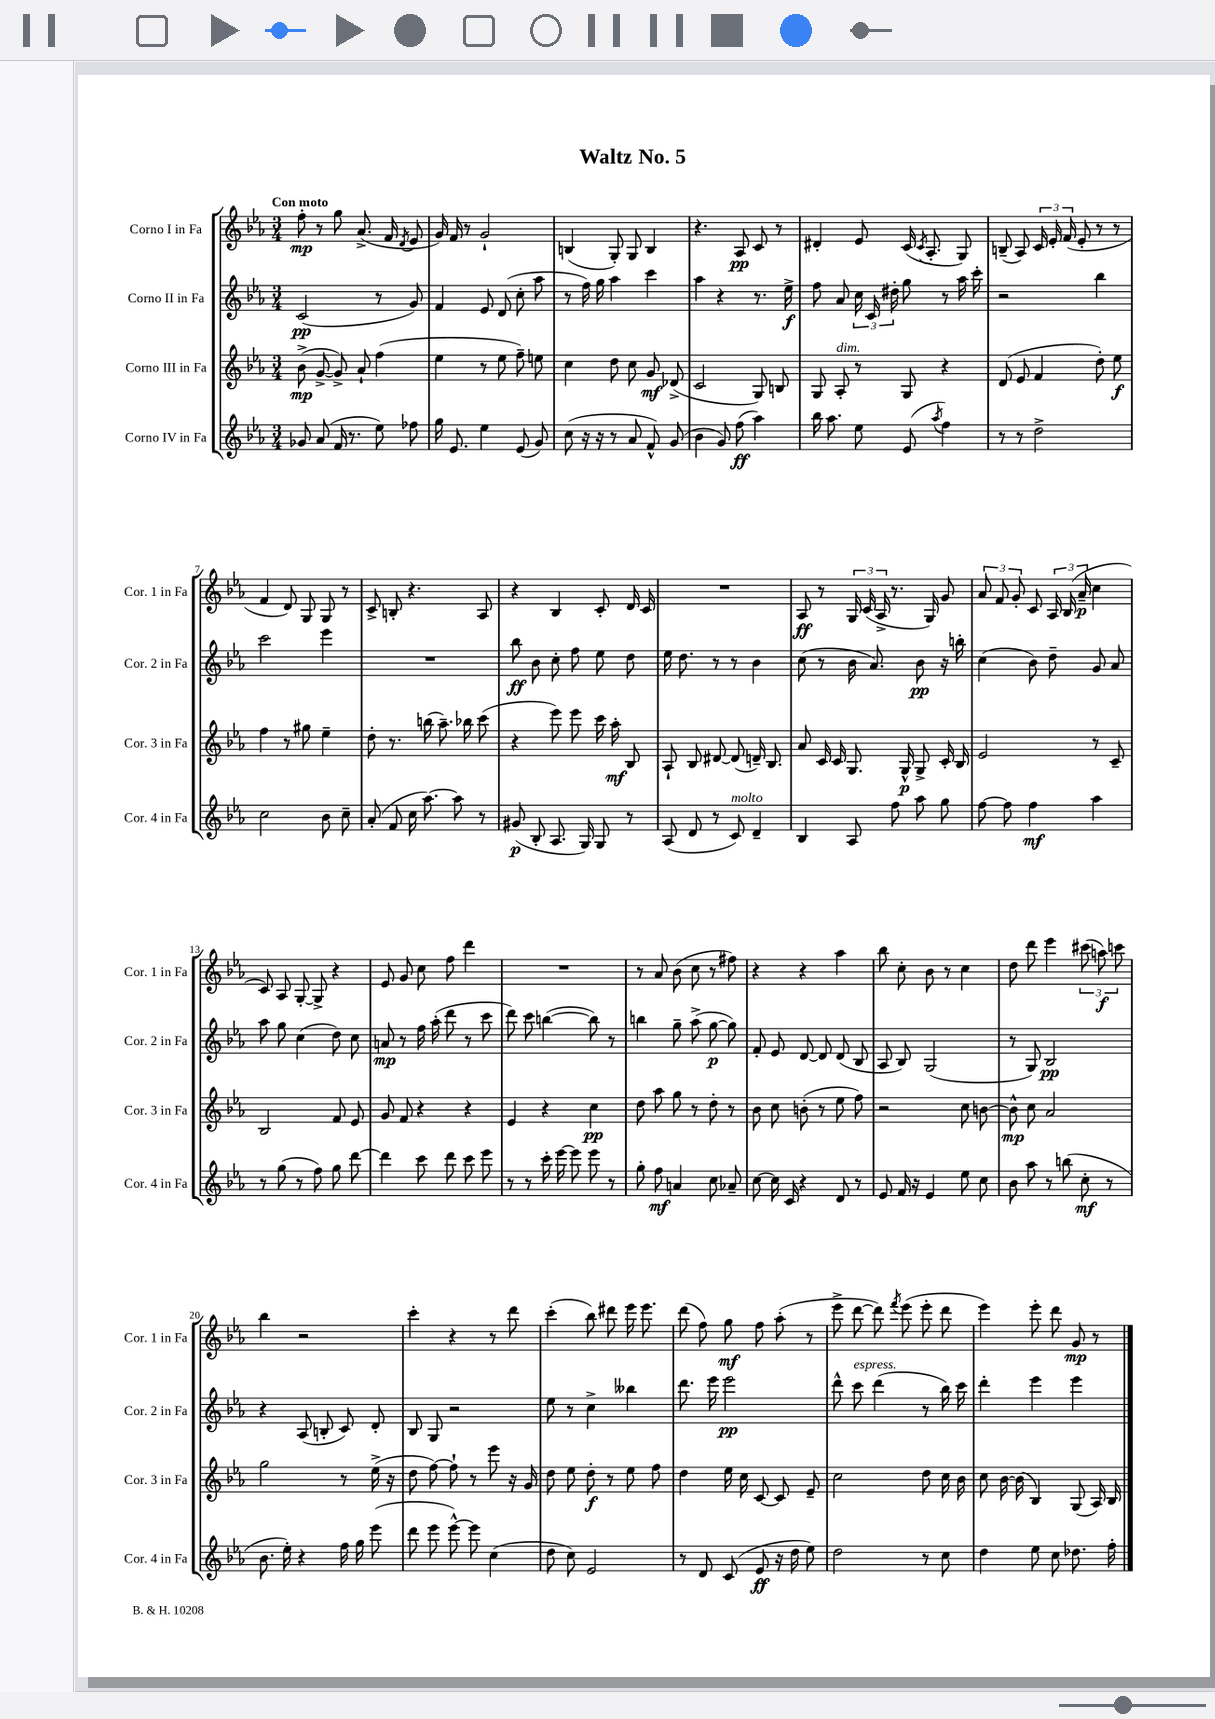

**kern	**dynam	**kern	**dynam	**kern	**dynam	**kern	**dynam
*part4	*part4	*part3	*part3	*part2	*part2	*part1	*part1
*staff4	*staff4	*staff3	*staff3	*staff2	*staff2	*staff1	*staff1
*I"Corno IV in Fa	*	*I"Corno III in Fa	*	*I"Corno II in Fa	*	*I"Corno I in Fa	*
*I'Cor. 4 in Fa	*	*I'Cor. 3 in Fa	*	*I'Cor. 2 in Fa	*	*I'Cor. 1 in Fa	*
*clefG2	*	*clefG2	*	*clefG2	*	*clefG2	*
*k[b-e-a-]	*	*k[b-e-a-]	*	*k[b-e-a-]	*	*k[b-e-a-]	*
*M3/4	*	*M3/4	*	*M3/4	*	*M3/4	*
=1	=1	=1	=1	=1	=1	=1	=1
!	!	!	!	!	!	!LO:TX:a:B:t=Con moto	!
8g-X/	.	(8b-^\	mp	(2c/	pp	8ff'\	mp
(8a-/	.	[8g^/	.	.	.	8r	.
16f/	.	8g^/])	.	.	.	8gg\	.
8.r	.	.	.	.	.	.	.
.	.	8a-`/	.	.	.	(8.a-^/	.
8ee-\)	.	(4ff\	.	8r	.	.	.
.	.	.	.	.	.	16f/	.
.	.	.	.	.	.	8qd/	.
8ff-X\	.	.	.	8g/)	.	8e-/	.
=2	=2	=2	=2	=2	=2	=2	=2
16gg\	.	4ee-\	.	4f/	.	16g/)	.
8.e-/	.	.	.	.	.	16f/	.
.	.	.	.	.	.	8r	.
4ee-\	.	8r	.	8e-/	.	2g`/	.
.	.	8ee-\	.	(8d/	.	.	.
(8e-/	.	8ff~\)	.	8cc'\	.	.	.
8g/)	.	8een\	.	8aa-\	.	.	.
=3	=3	=3	=3	=3	=3	=3	=3
(8cc\	.	4cc\	.	8r	.	(4Bn/	.
16r	.	.	.	16ff\)	.	.	.
16r	.	.	.	16gg\	.	.	.
8r	.	8dd\	.	4aa-\	.	8G'/)	.
8a-/	.	8cc\	.	.	.	8G/	.
8f^^/)	.	8g/	mf	4ccc\	.	4B/	.
(8g/	.	(8d-X^/	.	.	.	.	.
=4	=4	=4	=4	=4	=4	=4	=4
4b-\	.	2c/	.	4aa-\	.	4.r	.
8g/)	.	.	.	4r	.	.	.
(8ff\	ff	.	.	.	.	8A-/	pp
4aa-\)	.	8G/)	.	8.r	.	8c/	.
.	.	8Bn/	.	.	.	8r	.
.	.	.	.	16ee-^\	f	.	.
=5	=5	=5	=5	=5	=5	=5	=5
16bb-\	.	8G/	.	8ff\	.	4d#X'/	.
8.aa-\	.	.	.	.	.	.	.
!	!	!LO:TX:a:i:t=dim.	!	!	!	!	!
.	.	8A-'/	.	8a-/	.	.	.
8ee-\	.	8r	.	24cc\	.	8e-/	.
.	.	.	.	24c/	.	.	.
.	.	.	.	24dd#X'\	.	.	.
(8e-/	.	8G/	.	8gg\	.	(16c/	.
.	.	.	.	.	.	8qc/	.
.	.	.	.	.	.	8.A-'/	.
8qaa-/	.	.	.	.	.	.	.
4ff\)	.	4r	.	8r	.	.	.
.	.	.	.	16aa-\	.	8G/)	.
.	.	.	.	16ccc'\	.	.	.
=6	=6	=6	=6	=6	=6	=6	=6
8r	.	(8d/	.	2r	.	(8Bn~/	.
8r	.	8e-/	.	.	.	8A-/)	.
2dd^\	.	4f/	.	.	.	24c/	.
.	.	.	.	.	.	24e-'/	.
.	.	.	.	.	.	(24f/	.
.	.	.	.	.	.	8e-'/	.
.	.	8dd'\)	.	4bb-\	.	8r	.
.	.	8ee-\	f	.	.	8r	.
!!LO:LB:g=z
=7	=7	=7	=7	=7	=7	=7	=7
2cc\	.	4ff\	.	2ccc\	.	4f/	.
.	.	8r	.	.	.	8d/)	.
.	.	8gg#X\	.	.	.	8G/	.
8b-\	.	4ee-~\	.	4eee-\	.	8G/	.
8cc~\	.	.	.	.	.	8r	.
=8	=8	=8	=8	=8	=8	=8	=8
(8a-'/	.	8dd'\	.	2.r	.	8c^/	.
8f/	.	8.r	.	.	.	8Bn'/	.
16cc\	.	.	.	.	.	4.r	.
[8.aa-\)	.	(16bbn\	.	.	.	.	.
.	.	8.aa-~\)	.	.	.	.	.
8aa-\]	.	.	.	.	.	.	.
.	.	16bb-X\	.	.	.	.	.
8r	.	(8ccc\	.	.	.	8A-/	.
=9	=9	=9	=9	=9	=9	=9	=9
(8g#X/	p	4r	.	8bb-\	ff	4r	.
8B-'/	.	.	.	8b-\	.	.	.
8.A-/	.	8eee-\)	.	8cc'\	.	4B-/	.
.	.	8eee-\	.	8ff\	.	.	.
16G/)	.	.	.	.	.	.	.
8G/	.	16ccc\	.	8ee-\	.	8c'/	.
.	.	16aa-'\	mf	.	.	.	.
8r	.	8B-/	.	8dd\	.	16d/	.
.	.	.	.	.	.	16c/	.
=10	=10	=10	=10	=10	=10	=10	=10
(8A-/	.	8A-`/	.	16ee-\	.	2.r	.
.	.	.	.	8.dd\	.	.	.
8d/	.	8B-/	.	.	.	.	.
8r	.	[8d#X/	.	8r	.	.	.
!LO:TX:a:i:t=molto	!	!	!	!	!	!	!
8c/)	.	(8d#/]	.	8r	.	.	.
4d~/	.	16dn~/)	.	4b-\	.	.	.
.	.	8.B-/	.	.	.	.	.
=11	=11	=11	=11	=11	=11	=11	=11
4B-/	.	8a-/	.	(8cc\	.	8A-/	ff
.	.	16c/	.	8r	.	8r	.
.	.	16c/	.	.	.	.	.
8A-/	.	8.G/	.	16b-\	.	24G/	.
.	.	.	.	.	.	(24c/	.
.	.	.	.	8.a-/)	.	.	.
.	.	.	.	.	.	24A-^/	.
8ff\	.	.	.	.	.	8.r	.
.	.	16G^^/	p	.	.	.	.
8aa-\	.	8G^/	.	8b-\	pp	.	.
.	.	.	.	.	.	16G/)	.
8gg\	.	16c'/	.	16r	.	8g/	.
.	.	16B-/	.	16bbn'\	.	.	.
=12	=12	=12	=12	=12	=12	=12	=12
[8ff\	.	2e-/	.	(4cc\	.	12a-/	.
.	.	.	.	.	.	12f/	.
8ff\]	.	.	.	.	.	.	.
.	.	.	.	.	.	12g'/	.
4ff\	mf	.	.	8b-\)	.	8c/	.
.	.	.	.	8dd~\	.	24A-/	.
.	.	.	.	.	.	(24B-/	.
.	.	.	.	.	.	24a-~/	p
4aa-\	.	8r	.	8g/	.	4cc\	.
.	.	8c~/	.	8a-/	.	.	.
!!LO:LB:g=z
=13	=13	=13	=13	=13	=13	=13	=13
8r	.	2B-/	.	8aa-\	.	8c/)	.
(8gg\	.	.	.	8gg\	.	8A-/	.
8r	.	.	.	(4cc\	.	[8G'/	.
8ff\)	.	.	.	.	.	8G^/]	.
8gg\	.	8f/	.	8dd\)	.	4r	.
[8ddd\	.	8e-/	.	8cc\	.	.	.
=14	=14	=14	=14	=14	=14	=14	=14
4ddd\]	.	8g/	.	8an/	mp	8e-/	.
.	.	8f/	.	8r	.	8g/	.
8ccc\	.	4r	.	16ff\	.	8cc\	.
.	.	.	.	(16aa-'\	.	.	.
8ddd\	.	.	.	8ddd\	.	8ff\	.
8ccc\	.	4r	.	8r	.	4ddd\	.
8eee-\	.	.	.	8ccc\	.	.	.
=15	=15	=15	=15	=15	=15	=15	=15
8r	.	4e-/	.	8ddd\)	.	2.r	.
8r	.	.	.	8ccc\	.	.	.
16ccc'\	.	4r	.	([4bbn\	.	.	.
[16eee-\	.	.	.	.	.	.	.
8eee-\]	.	.	.	.	.	.	.
8eee-\	.	4cc\	pp	8bb\])	.	.	.
8r	.	.	.	8r	.	.	.
=16	=16	=16	=16	=16	=16	=16	=16
8gg'\	.	8dd\	.	4bbn\	.	8r	.
8ff\	mf	8aa-\	.	.	.	8a-/	.
4an/	.	8gg\	.	8gg~\	.	(8b-\	.
.	.	8r	.	(8aa-^\	.	8cc\	.
8cc\	.	8dd'\	.	[8gg\	p	8r	.
8a-X~/	.	8r	.	8gg\])	.	8ff#X\)	.
=17	=17	=17	=17	=17	=17	=17	=17
[8cc\	.	8b-\	.	8f'/	.	4r	.
16cc\]	.	8cc\	.	8e-/	.	.	.
16c/	.	.	.	.	.	.	.
4r	.	(8bn'\	.	[8d/	.	4r	.
.	.	8r	.	8d/]	.	.	.
8d/	.	8ee-\	.	(8d/	.	4aa-\	.
8r	.	8ff\)	.	8B-/	.	.	.
=18	=18	=18	=18	=18	=18	=18	=18
8e-/	.	2r	.	8A-/	.	8bb-\	.
16f/	.	.	.	8B-/)	.	8cc'\	.
16r	.	.	.	.	.	.	.
4e-/	.	.	.	(2G/	.	8b-\	.
.	.	.	.	.	.	8r	.
8ee-\	.	8cc\	.	.	.	4cc\	.
8cc\	.	[8bn\	.	.	.	.	.
=19	=19	=19	=19	=19	=19	=19	=19
8b-\	.	8b^^\]	mp	8r	.	8dd\	.
8aa-\	.	8cc\	.	8G/)	.	8ddd\	.
8r	.	2a-/	.	2B-/	pp	4eee-\	.
(8bbn\	.	.	.	.	.	.	.
8cc'\	mf	.	.	.	.	(12ccc#X\	.
.	.	.	.	.	.	12aan\)	f
8r	.	.	.	.	.	.	.
.	.	.	.	.	.	12cccn\	.
!!LO:LB:g=z
=20	=20	=20	=20	=20	=20	=20	=20
8.b-\	.	2gg\	.	4r	.	4bb-\	.
16ee-'\)	.	.	.	.	.	.	.
4r	.	.	.	(8A-/	.	2r	.
.	.	.	.	8Bn'/	.	.	.
16ff\	.	8r	.	8c/)	.	.	.
16gg\	.	.	.	.	.	.	.
(8eee-\	.	(16ee-^\	.	8d'/	.	.	.
.	.	16r	.	.	.	.	.
=21	=21	=21	=21	=21	=21	=21	=21
8ddd\	.	8dd\	.	8B-/	.	4ccc'\	.
8eee-\	.	[8ff\)	.	8G/	.	.	.
[8eee-^^\)	.	8ff`\]	.	2r	.	4r	.
8eee-\]	.	8r	.	.	.	.	.
(4cc\	.	8eee-\	.	.	.	8r	.
.	.	16r	.	.	.	8ddd\	.
.	.	16g/	.	.	.	.	.
=22	=22	=22	=22	=22	=22	=22	=22
8dd\	.	8dd\	.	8ee-\	.	(4ccc'\	.
8cc\)	.	8ee-\	.	8r	.	.	.
2e-/	.	8dd'\	f	4cc^\	.	8bb-\)	.
.	.	8r	.	.	.	8ddd#X\	.
.	.	8ee-\	.	4bb--X\	.	16eee-\	.
.	.	.	.	.	.	8.eee-\	.
.	.	8ff\	.	.	.	.	.
=23	=23	=23	=23	=23	=23	=23	=23
8r	.	4dd\	.	8.ddd\	.	(8ddd\	.
8d/	.	.	.	.	.	8ff\)	.
.	.	.	.	16eee-\	.	.	.
(8c/	.	16ee-\	.	2eee-\	pp	8gg\	mf
.	.	16cc\	.	.	.	.	.
8e-/	ff	[8c/	.	.	.	8ff\	.
16r	.	8c/]	.	.	.	(8aa-'\	.
16dd\	.	.	.	.	.	.	.
8ee-\)	.	8e-~/	.	.	.	8r	.
=24	=24	=24	=24	=24	=24	=24	=24
2dd\	.	2cc\	.	8ddd^^\	.	8eee-^\	.
!	!	!	!	!LO:TX:a:i:t=espress.	!	!	!
.	.	.	.	8ccc\	.	[8ddd\	.
.	.	.	.	(4ddd\	.	8ddd\])	.
.	.	.	.	.	.	8qfff/	.
.	.	.	.	.	.	(8eee-\	.
8r	.	8dd\	.	8r	.	8eee-'\	.
8cc\	.	16cc\	.	16bb-\)	.	8ddd\	.
.	.	16b-\	.	16ccc\	.	.	.
=25	=25	=25	=25	=25	=25	=25	=25
4dd\	.	8cc\	.	4ddd'\	.	4eee-\)	.
.	.	[16b-\	.	.	.	.	.
.	.	(16b-\]	.	.	.	.	.
8ee-\	.	4B-/)	.	4eee-\	.	8eee-'\	.
8cc\	.	.	.	.	.	8ddd\	.
8.dd-X\	.	(8G/	.	4eee-\	.	8g/	mp
.	.	16A-/)	.	.	.	8r	.
16ff'\	.	16B-/	.	.	.	.	.
==	==	==	==	==	==	==	==
*-	*-	*-	*-	*-	*-	*-	*-
